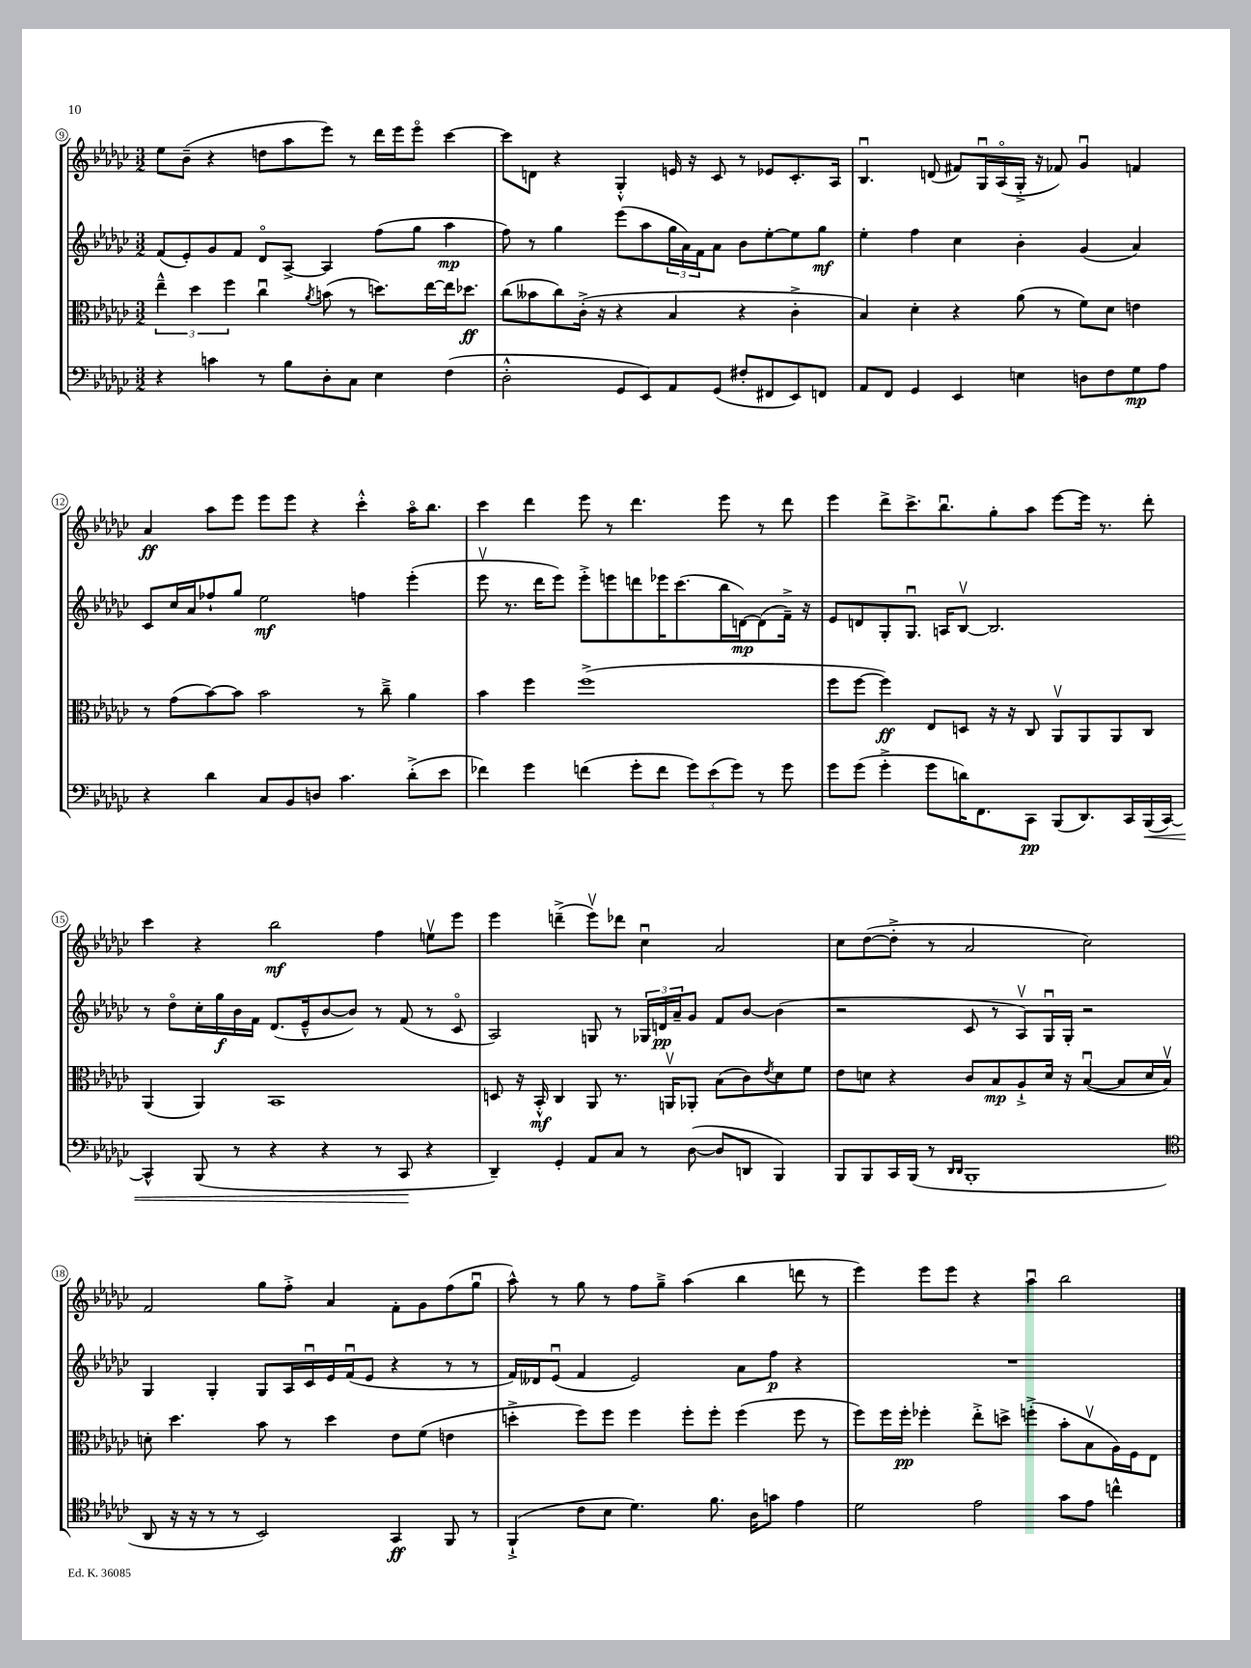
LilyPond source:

<<
\new StaffGroup <<
\new Staff = "s0" {
    \clef treble \key ges \major \numericTimeSignature \time 3/2
    ees''8 bes'8--( r4 d''8 aes''8 ees'''8) r8 des'''16 ees'''16 ees'''8\flageolet ces'''4~ |
    ces'''8 d'8 r4 ges4-.-^ e'16 r16 ces'8 r8 ees'8 ces'8.-. aes16 |
    bes4.\downbow d'8( fis'8) ges16\downbow aes16\flageolet( ges16-.-> r16 fes'8) ges'4\downbow f'4 |
    aes'4\ff aes''8 ees'''8 ees'''8 ees'''8 r4 ces'''4-.-^ aes''16\flageolet bes''8. |
    ces'''4 des'''4 ees'''8 r8 des'''4. ees'''8 r8 des'''8 |
    ees'''4 des'''8-> ces'''8.-> bes''8.\downbow ges''8-. aes''8 ees'''8~ ees'''16 r8. des'''8-. |
    ces'''4 r4 bes''2\mf f''4 e''8\upbow ees'''8 |
    ees'''4 d'''4--->( ees'''8\upbow) des'''8 ces''4\downbow aes'2 |
    ces''8 des''8~( des''8-.-> r8 aes'2 ces''2) |
    f'2 ges''8 f''8-.-> aes'4 f'8-. ges'8 f''8( ges''8\downbow |
    aes''8-^) r8 ges''8 r8 f''8 ges''8---> aes''4( bes''4 d'''8 r8 |
    ees'''4) ees'''8 ees'''8 r4 aes''4\downbow bes''2 \bar "|." |
}
\new Staff = "s1" {
    \clef treble \key ges \major \numericTimeSignature \time 3/2
    f'8( ees'8-.) ges'8 f'8 des'8\flageolet aes8~-> aes4 f''8( ges''8 aes''4\mp |
    f''8) r8 ges''4 ees'''8( aes''8 \tuplet 3/2 { ges''16 aes'16) f'16 } aes'8 bes'8 ees''8~-. ees''8 ges''8\mf |
    ees''4-. f''4 ces''4 bes'4-. ges'4( aes'4) |
    ces'8 ces''16 aes'16 fes''8-! ges''8 ees''2\mf f''4 ees'''4-.( |
    ees'''8\upbow r8. des'''16 ees'''8) ees'''8-.-> e'''8 d'''8 ees'''16 ces'''8.( bes''16 d'16~\mp) d'8( f'16--->) r16 |
    ees'8 d'8 ges8-. ges8.\downbow a16 bes8~\upbow bes2. |
    r8 des''8\flageolet ces''16-. ges''16\f bes'16 f'16 des'8.( ees'16---^ bes'8~ bes'8) r8 f'8( r8 ces'8\flageolet |
    aes2) g8 r8 \tuplet 3/2 { ges16 d'16\pp aes'16-- } ges'8 f'8 bes'8~ bes'4( |
    r2 ces'8 r8 aes8\upbow) ges16\downbow ges16-. r2 |
    ges4 ges4-. ges8 aes16 ces'16\downbow ees'16 f'16\downbow( ees'8 r4 r8 r8 |
    f'16) deses'16 ees'8\downbow( f'4 ees'2) aes'8 f''8\p r4 |
    R1. \bar "|." |
}
\new Staff = "s2" {
    \clef alto \key ges \major \numericTimeSignature \time 3/2
    \tuplet 3/2 { ees''4---^ des''4 f''4 } ces''4\downbow \acciaccatura { aes'8 } b'8( r8 d''8.) ees''16~ ees''16 des''8.\ff |
    ces''8( beses'8 ces''8) ces'16-.->( r16 r4 bes4 r4 ces'4-.-> |
    bes4) des'4-. r4 aes'8( r8 f'8) des'8 e'4 |
    r8 ges'8( bes'8~) bes'8 bes'2 r8 ces''8---> aes'4 |
    bes'4 f''4 f''1->( |
    f''8 f''8~ f''4\ff) ees8 d8 r16 r16 ces8 aes,8\upbow aes,8 aes,8 ces8 |
    aes,4( aes,4) bes,1 |
    d8 r16 bes,16-.-^\mf ces4 aes,8 r8. a,16\upbow aes,8-. bes8( ces'8) \acciaccatura { ees'8 } des'8 f'8 |
    ees'8 d'8 r4 ces'8 bes8\mp aes8-!-> d'16 r16 bes4~\downbow( bes8 d'16 bes16\upbow) |
    d'8-. des''4. bes'8 r8 des''4 ees'8 f'8( e'4 |
    d''4-.-> f''8) f''8 f''4 f''8-. f''8-. f''4( f''8 r8 |
    f''8) f''16 f''16-.\pp fes''4-. ees''8-.-> d''8-> f''4-.->( bes'8-. bes8\upbow aes16) f16 ees8 \bar "|." |
}
\new Staff = "s3" {
    \clef bass \key ges \major \numericTimeSignature \time 3/2
    r4 c'4 r8 bes8 des8-. ces8 ees4 f4( |
    des2-.-^ ges,8 ees,8) aes,8 ges,8( fis8-. fis,8 ees,8) f,8 |
    aes,8 f,8 ges,4 ees,4 e4 d8 f8 ges8\mp aes8 |
    r4 des'4 ces8 bes,8 d8 ces'4. des'8-.->( ees'8 |
    fes'4) ges'4 f'4( ges'8-. f'8 \tuplet 3/2 { ges'8) ees'8( ges'8) } r8 ges'8 |
    ges'8 ges'8( ges'4-.-> ges'8 d'16) f,8. ces,8\pp bes,,8( des,8.) ces,16 bes,,16\<( ces,16~) |
    ces,4-^ bes,,8( r8 r4 r4 r8 ces,8\! r4 |
    des,4--) ges,4-. aes,8 ces8 r8 des8~( des8 d,8 bes,,4) |
    bes,,8 bes,,8 ces,16 bes,,16( r8 \grace { des,16 des,16 } bes,,1-. |
    \clef tenor aes,8 r16 r16 r8 r8 bes,2) ges,4\ff f,8 r8 |
    f,4-!->( ces'8 bes8 des'4.) f'8. aes16 g'8 ees'4 |
    des'2 ees'2 ges'8 ees'8 c''4-^ \bar "|." |
}
>>
>>
\layout { \context { \Score currentBarNumber = #9 \override BarNumber.stencil = #(make-stencil-circler 0.1 0.3 ly:text-interface::print) } }
